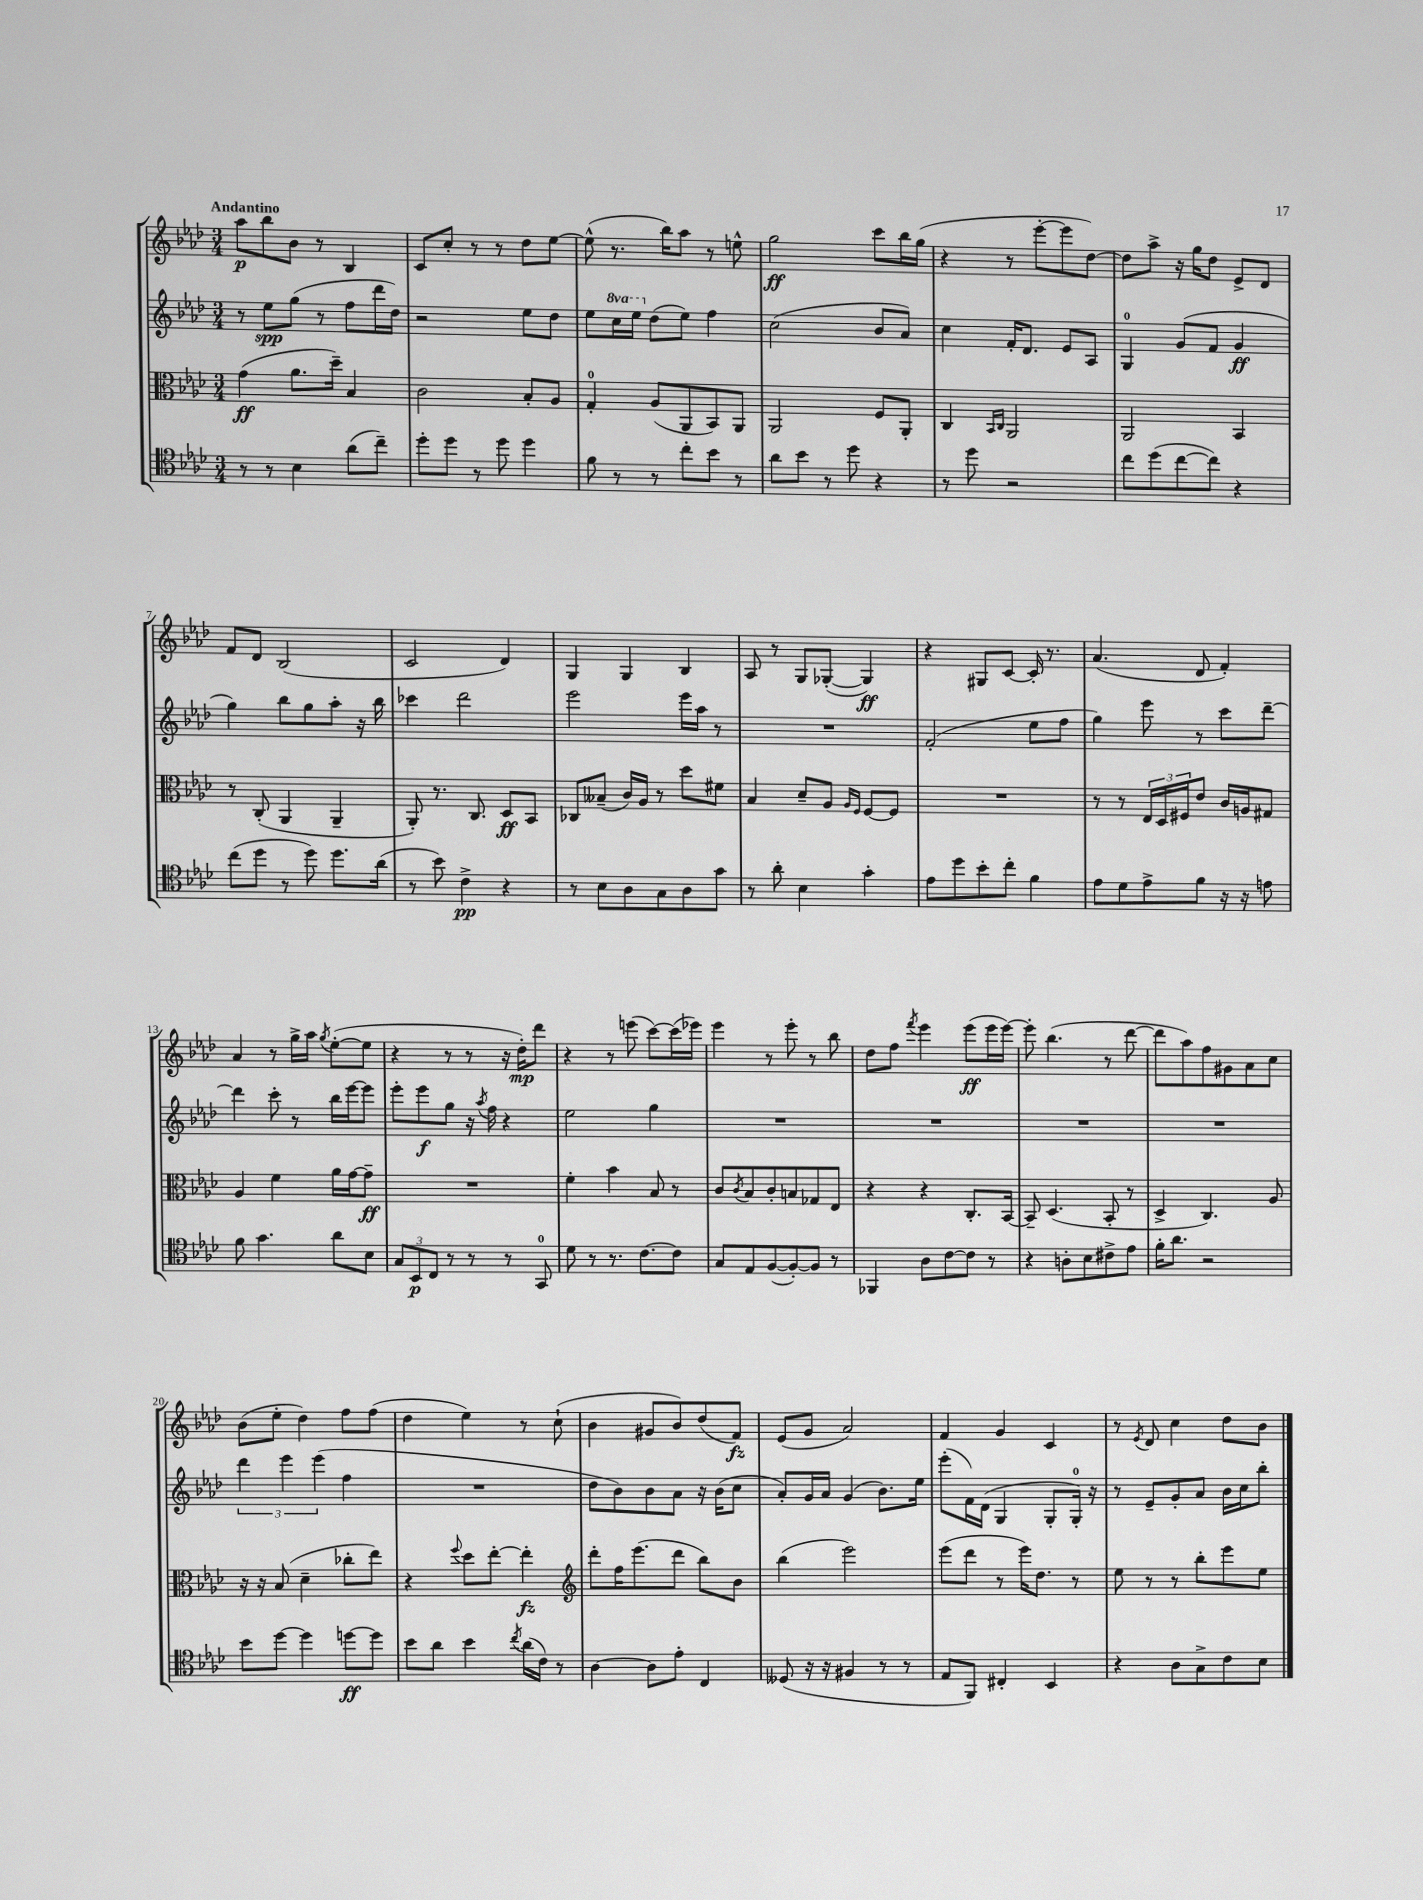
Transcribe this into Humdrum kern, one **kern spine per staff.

**kern	**kern	**kern	**kern
*staff4	*staff3	*staff2	*staff1
*clefC4	*clefC3	*clefG2	*clefG2
*k[b-e-a-d-]	*k[b-e-a-d-]	*k[b-e-a-d-]	*k[b-e-a-d-]
*M3/4	*M3/4	*M3/4	*M3/4
8r	(4g\	8r	8aa-\L
8r	.	8ee-\L	8bb-\
4B-\	8.a-\L	(8gg\J	8b-\J
.	.	8r	8r
.	16dd-~\Jk)	.	.
(8a-\L	4B-/	8ff\L	4B-/
8cc~\J)	.	16ddd-\L	.
.	.	16dd-\JJ)	.
=	=	=	=
8dd-'\L	2c\	2r	8c/L
8dd-\J	.	.	8cc'/J
8r	.	.	8r
8dd-\	.	.	8r
4dd-\	8B-'/L	8ee-\L	8dd-\L
.	8A-/J	8dd-\J	[8ee-\J
=	=	=	=
8f\	4G'/	8ee-\L	(8ee-^^\]
8r	.	16ccc\L	8.r
.	.	16eee-\JJ	.
8r	(8A-/L	(8dd-\L	.
.	.	.	16bb-\LK)
8cc'\L	8AA-/	8ee-\J)	8aa-\J
8b-\J	8BB-/)	4ff\	8r
8r	8AA-/J	.	8ee^^\
=	=	=	=
8a-\L	2AA-/	(2cc\	2gg\
8b-\J	.	.	.
8r	.	.	.
8dd-\	.	.	.
4r	8F/L	8b-/L	8ccc\L
.	8AA-'/J	8a-/J)	16bb-\L
.	.	.	(16gg\JJ
=	=	=	=
8r	4C/	4cc\	4r
8dd-\	.	.	.
.	16qqBB-/LL	.	.
.	16qqC/JJ	.	.
2r	2AA-/	16f'/LK	8r
.	.	8.d-/J	.
.	.	.	[8eee-'\L
.	.	8e-/L	8eee-\]
.	.	8A-/J	[8dd-\J)
=	=	=	=
8cc\L	2AA-/	4G/	8dd-\]L
(8dd-\	.	.	8aa-^\J
[8cc\	.	(8g/L	16r
.	.	.	16gg\LK
8cc\]J)	.	8f/J	8dd-\J
4r	4BB-/	4g/	8e-^/L
.	.	.	8d-/J
=	=	=	=
(8cc\L	8r	4gg\)	8f/L
8dd-\J	(8C'/	.	8d-/J
8r	4AA-/	8bb-\L	(2B-/
8dd-\)	.	8gg\	.
8.dd-\L	4AA-~/	8aa-'\J	.
.	.	16r	.
(16a-\Jk	.	16bb-\	.
=	=	=	=
8r	8AA-'/)	4ccc-\	2c/
8b-\)	8.r	.	.
4c^\	.	2ddd-\	.
.	8.C/	.	.
4r	8D-/L	.	4d-/)
.	8BB-/J	.	.
=	=	=	=
8r	8C-/L	2eee-\	4G/
8B-\L	(8B--~/J	.	.
8A-\	16c/LL)	.	4G/
.	16A-/JJ	.	.
8G\	8r	.	.
8A-\	8dd-\L	16eee-\LL	4B-/
.	.	16aa-\JJ	.
8g\J	8f#\J	8r	.
=	=	=	=
8r	4B-/	2.r	8A-/
8a-'\	.	.	8r
4B-\	8d-~/L	.	8G/L
.	8A-/J	.	([8G-'/J
.	16qqA-/LL	.	.
.	16qqF/JJ	.	.
4g'\	[8F/L	.	4G-/])
.	8F/]J	.	.
=	=	=	=
8e-\L	2.r	(2f'/	4r
8dd-\	.	.	.
8b-'\	.	.	8G#/L
8cc'\J	.	.	[8c/J
4f\	.	8ee-\L	16c'/]
.	.	.	8.r
.	.	8ff\J	.
=	=	=	=
8e-\L	8r	4gg\)	(4.a-/
8d-\	8r	.	.
8e-^\	24E-/LL	8eee-\	.
.	24D-/	.	.
.	24F#/J	.	.
8f\J	8e-/J	8r	8d-/
16r	16c/LL	8ccc\L	4f'/)
16r	16A/J	.	.
8e\	8G#/J	[8ddd-~\J	.
=	=	=	=
8f\	4A-/	4ddd-\]	4a-/
4.g\	.	.	.
.	4f\	8ccc'\	8r
.	.	8r	16gg^\LL
.	.	.	16aa-\JJ
.	.	.	8qgg/
8a-\L	16a-\LL	16bb-\LL	([8ee-'\L
.	[16g\J	[16eee-\J	.
8B-\J	8g~\]J	8eee-\]J	8ee-\]J
=	=	=	=
12G/L	2.r	8eee-'\L	4r
12BB-/	.	.	.
.	.	8eee-\	.
12C/J	.	.	.
8r	.	8gg\J	8r
8r	.	16r	8r
.	.	8qaa-/	.
.	.	16ff\	.
8r	.	4r	16r
.	.	.	16dd-'\LK)
8GG/	.	.	8ddd-\J
=	=	=	=
8d-\	4f'\	2ee-\	4r
8r	.	.	.
8.r	4b-\	.	8r
.	.	.	(8eee\
[8.c\L	.	.	.
.	8B-/	4gg\	[8ccc\L)
8c\]J	8r	.	(16ccc\]L
.	.	.	16eee-\JJ)
=	=	=	=
8G/L	8c/L	2.r	4eee-\
.	8qc/	.	.
8E-/	8B-/	.	.
([8F/	8c'/	.	8r
8F'/_)	8B/	.	8eee-'\
8F/]J	8G-/	.	8r
8r	8E-/J	.	8bb-\
=	=	=	=
4FF-/	4r	2.r	8dd-\L
.	.	.	8ff\J
.	.	.	8qfff/
8A-\L	4r	.	4eee-\
[8c\	.	.	.
8c\]J	8.C'/L	.	(8eee-\L
8r	.	.	16eee-\L
.	[16BB-/Jk	.	[16eee-\JJ)
=	=	=	=
4r	8BB-~/]	2.r	8eee-'\]
.	(4.D-/	.	(4.bb-\
8A'\L	.	.	.
8B-\	.	.	.
8c#^\	8BB-'/	.	8r
8e-\J	8r	.	[8ddd-\
=	=	=	=
16f'\LK	4D-^/	2.r	8ddd-\]L
8.a-\J	.	.	.
.	.	.	8aa-\)
2r	4.C/)	.	8ff\
.	.	.	8g#\
.	.	.	8a-\
.	8A-/	.	8cc\J
=	=	=	=
8b-\L	16r	6ddd-\	(8b-\L
.	16r	.	.
[8dd-\J	(8B-/	.	8ee-'\J
.	.	6eee-\	.
4dd-\]	4d-~\	.	4dd-\)
.	.	(6eee-\	.
[8dd\L	8cc-'\L	4ff\	8ff\L
8dd\]J	8ee-\J)	.	(8ff\J
=	=	=	=
8b-\L	4r	2.r	4dd-\
8a-\J	.	.	.
.	8qqff/	.	.
4b-\	8dd-\L	.	4ee-\)
.	[8ee-'\J	.	.
8qcc/	.	.	.
(16a-\LL	4ee-'\]	.	8r
16c\JJ)	.	.	.
8r	.	.	(8cc`\
=	=	=	=
*	*clefG2	*	*
[4A-\	8ddd-'\L	8dd-\L	4b-\
.	16ff\K	8b-\)	.
.	(8.eee-\	.	.
8A-\]L	.	8b-\	8g#/L
8e-'\J	8ddd-\J	8a-\J	8b-/)
4C/	8bb-\L)	16r	(8dd-/
.	.	(16b-\LK	.
.	8b-\J	8cc\J	8f/J)
=	=	=	=
(8D--/	(4bb-\	8a-'/L)	(8e-/L
16r	.	16g/L	8g/J
16r	.	16a-/JJ	.
4F#/	2eee-\)	(4g/	2a-/)
8r	.	8.b-\L)	.
8r	.	.	.
.	.	16ee-\Jk	.
=	=	=	=
8E-/L	(8eee-\L	(8eee-'\L	4f/
8FF/J)	8ddd-\J	16f\L)	.
.	.	(16d-\JJ	.
4C#'/	8r	4G/	4g/
.	16eee-\LK)	.	.
.	8.dd-\J	.	.
4BB-/	.	8G'/L	4c/
.	8r	16G'/Jk)	.
.	.	16r	.
=	=	=	=
4r	8ee-\	8r	8r
.	.	.	8qe-/
.	8r	8e-~/L	8d-/
8A-\L	8r	8g'/	4cc\
8G^\	8bb-'\L	8a-/J	.
8c\	8eee-\	16b-\LL	8dd-\L
.	.	16cc\J	.
8B-\J	8ee-\J	8bb-'\J	8b-\J
==	==	==	==
*-	*-	*-	*-
